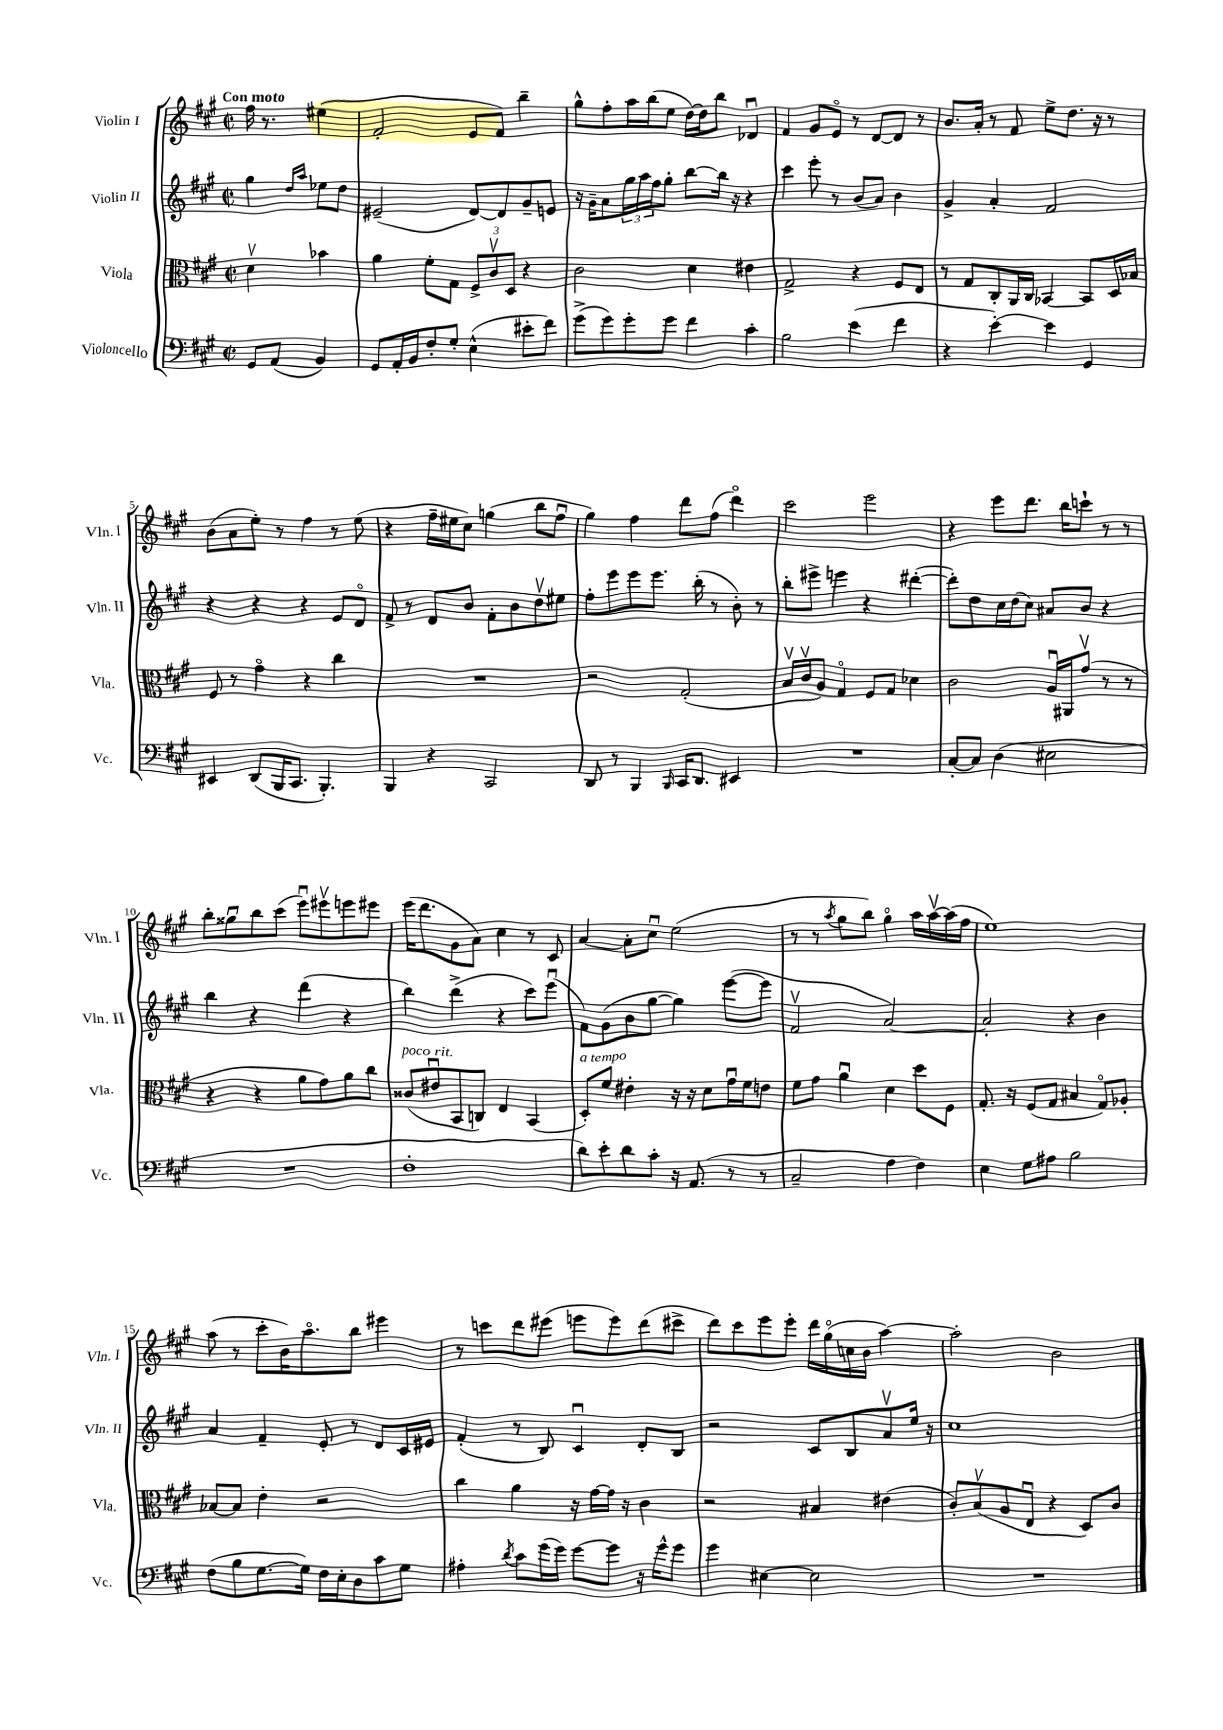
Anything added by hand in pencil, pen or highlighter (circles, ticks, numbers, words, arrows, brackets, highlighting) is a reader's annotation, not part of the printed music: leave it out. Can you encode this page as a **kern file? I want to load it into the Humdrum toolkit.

**kern	**kern	**kern	**kern
*staff4	*staff3	*staff2	*staff1
*clefF4	*clefC3	*clefG2	*clefG2
*k[f#c#g#]	*k[f#c#g#]	*k[f#c#g#]	*k[f#c#g#]
*M2/2	*M2/2	*M2/2	*M2/2
*met(c|)	*met(c|)	*met(c|)	*met(c|)
8GG#/L	4dv\	4gg#\	16ff#\
.	.	.	8.r
(8AA/J	.	.	.
.	.	16qqdd/LL	.
.	.	16qqaa/JJ	.
4BB/)	4b-\	8ee-\L	(4ee#\
.	.	8dd\J	.
=	=	=	=
8GG#/L	4a\	(2e#~/	2f#'/
16AA'/L	.	.	.
16BB/J	.	.	.
8F#'/	8f#'\L	.	.
8G#'/J	8G#\J	.	.
(4E^^\	12F#^/L	[8d/L)	8e/L
.	12c#v/	.	.
.	.	8d/]	8f#/J)
.	12D/J	.	.
8e#'\L	4r	8g#~/	4bb~\
8f#\J)	.	8e/J	.
=	=	=	=
(8g#^\L	2c#\	16r	8gg#^^\L
.	.	16g#~\LK	.
8g#\)	.	8a\	8ff#'\
8g#'\	.	24gg#\L	16aa\L
.	.	24aa\	.
.	.	.	(16bb\J
.	.	24ff#\J	.
8g#\J	.	8gg#'\J	8ee\J
4f#\	4d\	[8bb\L	[16dd\LL)
.	.	.	16dd\]J
.	.	16bb\]Jk	8bb\J
.	.	16r	.
4c#'\	4e#\	4r	4d-u/
=	=	=	=
2B\	2G#^/	4ccc#\	4f#/
.	.	8eee'\	8g#/L
.	.	8r	8eo/J
(4e\	4r	(8b/L	8r
.	.	8a/J)	[8d/L
4f#\	8F#/L	4b\	8d/]J
.	8E/J	.	8r
=	=	=	=
4r	8r	4g#^/	8.b/L
.	8G#/L	.	.
.	.	.	16a'/Jk
[4e'\)	8C#'/	4a'/	8r
.	16AA/L	.	8f#/
.	16C#/JJ	.	.
4e\]	[4BB-/	2f#/	8ee^\L
.	.	.	8.dd\J
4GG#/	8BB-/]L	.	.
.	.	.	16r
.	16D/L	.	8r
.	16B-/JJ	.	.
=	=	=	=
4EE#/	8F#/	4r	(8b\L
.	8r	.	8a\
(8DD/L	4g#o\	4r	8ee'\J)
16BBB/K	.	.	8r
8.CC#/J	.	.	.
.	4r	4r	4ff#\
4.BBB'/)	.	.	.
.	4cc#\	8e/L	8r
.	.	8do/J	(8ee\
=	=	=	=
4BBB/	1r	8f#^/	4r
.	.	8r	.
4r	.	8d/L	16ff#~\LL
.	.	.	16ee#\J
.	.	8b/J	8cc#\J)
2CC#/	.	8f#'\L	(4gg\
.	.	8b\	.
.	.	8ddv\	8bb\L
.	.	8ee#\J	8ff#u\J
=	=	=	=
8DD/	2r	8ff#'\L	4gg#\)
8r	.	8eee\	.
4BBB/	.	8eee\	4ff#\
.	.	8.eee\J	.
16qqBBB/	.	.	.
16CC#/LK	(2G#'/	.	8ddd\L
8.DD/J	.	(16bb'\	.
.	.	8r	(8ff#\J
4EE#/	.	8b'\)	4dddo\)
.	.	8r	.
=	=	=	=
1r	16Bv/LL	8bb'\L	2ccc#\
.	16c#v/J	.	.
.	8A/J)	8eee#^\J	.
.	4G#o/	4eee\	.
.	8F#/L	4r	2eee\
.	8G#/J	.	.
.	4d-\	([4ddd#'\	.
=	=	=	=
[8C#'/L	2c#\	8ddd#'\]L)	4r
8C#/]J	.	8dd\	.
(4D\	.	16cc#\L	8eee\L
.	.	(16dd\J	.
.	.	8cc#\J)	8.ddd\J
2E#\	16Au/LL	8a#/L	.
.	16AA#/J	.	16bb\LK
.	(8g#v/J	8b/J	8ccc`\J
.	8r	4r	8r
.	8r	.	8r
=	=	=	=
1r	4r	4bb\	8bb'\L
.	.	.	8gg##u\
.	4r	4r	8bb\
.	.	.	(8ccc#\J
.	8a\L	(4ddd\	8eeeu\L)
.	8g#\)	.	8eee#v\
.	8a\	4r	8eee\
.	8cc#\J	.	8eee#\J
=	=	=	=
1F#'	(8c##/L	4bb\)	(16eee\LK
.	.	.	8.ddd\
.	8e#u/	.	.
.	8BB/	(4ddd^\	8g#\
.	8C/J)	.	8a\J)
.	4E/	4r	4cc#\
.	(4BB/	8ccc#\L)	8r
.	.	(8eeeu\J	8c#/
=	=	=	=
8d\L)	8D'/L)	8f#\L)	[4a/
8e'\	8f#/J	(8g#\	.
8d\	4e#'\	8b\	8a'\]L
8c#'\J	.	[8gg#\J	8cc#u\J
16r	16r	4gg#\])	(2ee\
(8.AA/	16r	.	.
.	8d\L	.	.
8r	16g#u\L	([8eee\L	.
.	16f#\J	.	.
8r	8e\J	8eee\]J	.
=	=	=	=
2C#~/	8f#\L	2f#v/	8r
.	8g#\J	.	8r
.	.	.	8qaa/
.	4au\	.	8gg#\L
.	.	.	8bb\J)
4A\	4d\	[2a/)	4gg#o\
4F#\)	8dd\L	.	16aa\LL
.	.	.	[16aav\
.	8F#\J	.	(16aa\]
.	.	.	16ff#\JJ
=	=	=	=
4E\	8.G#'/	2a'/]	1ee)
.	16r	.	.
8G#\L	(8F#/L	.	.
8A#\J	8G#/J	.	.
2B\	4B#/	4r	.
.	8G#o/L)	4b\	.
.	8A-'/J	.	.
=	=	=	=
(8F#\L	[8B-/L	4a/	(8aa\
8B\	8B-/]J	.	8r
[8.G#\	4e'\	4f#~/	8ccc#'\L
.	.	.	16b\K)
16G#\]Jk)	.	.	8.aao\
16F#\LL	2r	8e'/	.
16E'\J	.	.	.
8D\	.	8r	8bb\J
8c#\	.	8d/L	4eee#\
8G#\J	.	16c#/L	.
.	.	16e#/JJ	.
=	=	=	=
4A#'\	4cc#\	(4f#'/	8r
.	.	.	8ccc\L
8qd/	.	.	.
8c#\L	4a\	8r	8ddd\
(16g#\L	.	8B/)	(8eee#\J
16g#\JJ)	.	.	.
[8g#\L	16r	4c#u/	8eee\L
.	[16g#\LL	.	.
8g#\]J	16g#\]JJ	.	8eee\)
.	16r	.	.
16r	4c#\	8d'/L	(8ddd\
16g#^^\LK	.	.	.
8g#\J	.	8B/J	8ccc#^\J
=	=	=	=
4g#\	2r	2r	8ddd\L)
.	.	.	8ccc#\
[4E#\	.	.	8eee\
.	.	.	8eee'\J
2E#\]	4B#/	8c#/L	16ddd\LL
.	.	.	(16gg#o\
.	.	8B/	16cc\
.	.	.	16b\JJ
.	(4e#\	8av/	[4aa\)
.	.	16ee/Jk	.
.	.	16r	.
=	=	=	=
1r	8c#'/L)	1cc#	2aa'\]
.	(8Bv/	.	.
.	8A/	.	.
.	8Eu/J	.	.
.	4r	.	2b\
.	8D/L)	.	.
.	8c#/J	.	.
==	==	==	==
*-	*-	*-	*-
